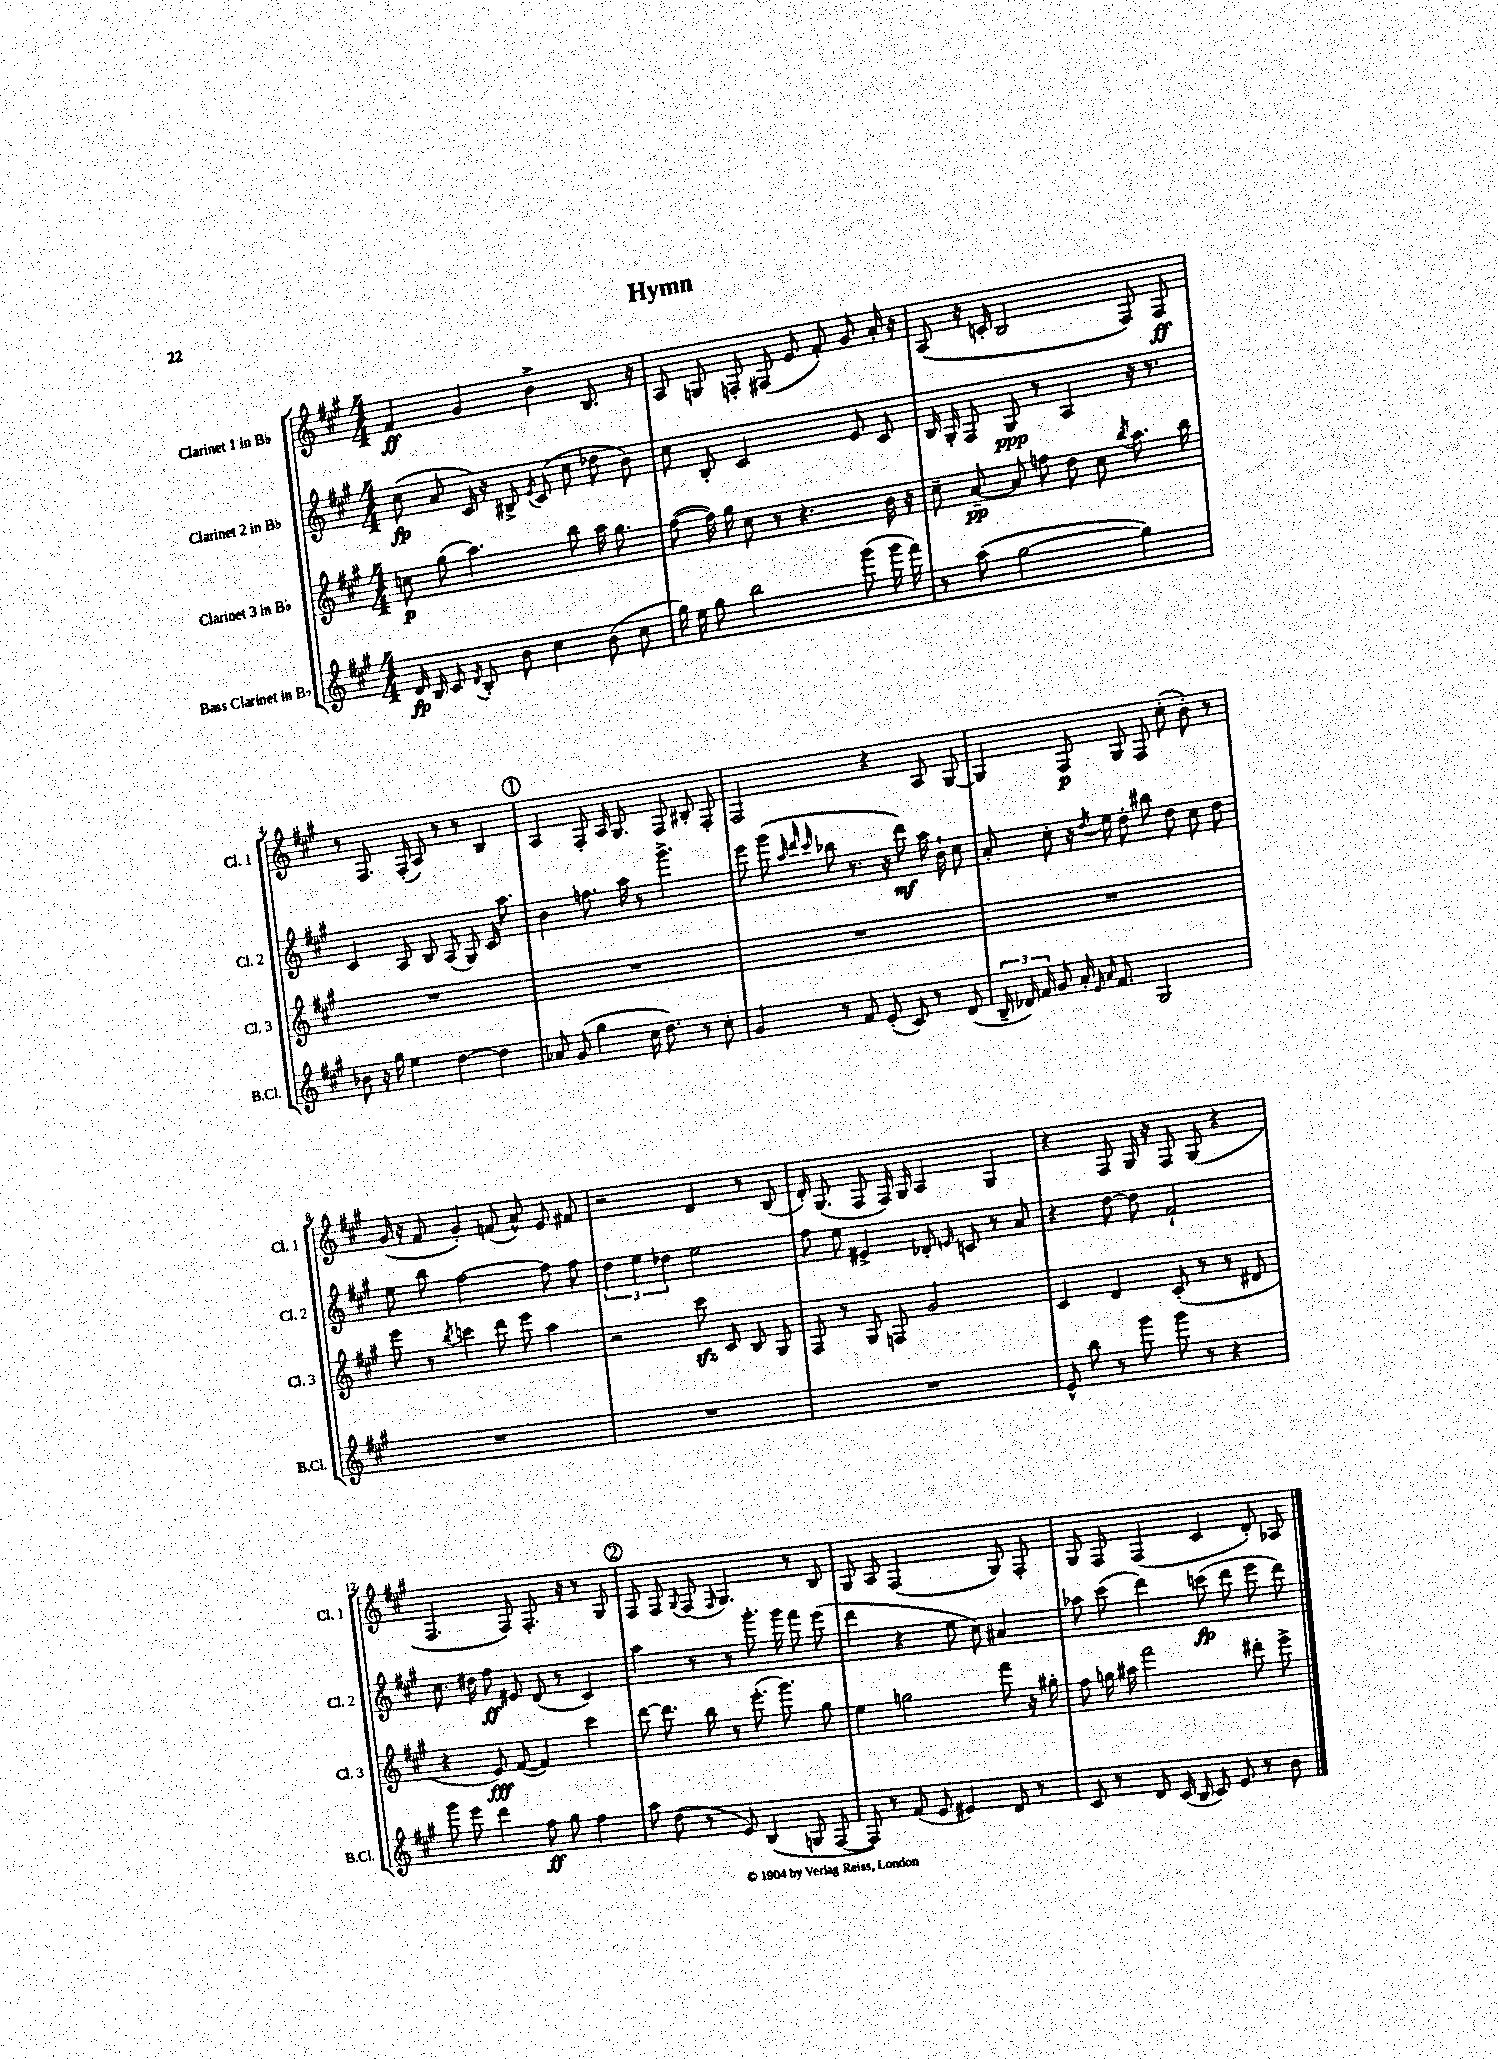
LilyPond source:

\header { title = "Hymn" }
<<
\new StaffGroup <<
\new Staff = "s0" \with { instrumentName = "Clarinet 1 in Bb" shortInstrumentName = "Cl. 1" } {
    \clef treble \key a \major \numericTimeSignature \time 4/4
    \autoBeamOff fis'4\ff gis'4 b'4-> b8. r16 |
    a8 g8 f8-. fis8( e'8 fis'8-.) gis'8 a'16-. r16 |
    a8( r16 c'16-. b2 fis8) fis8\ff |
    r8 fis8. fis16-.( a8) r8 r8 b4 |
    \mark \markup { \circle "1" } a4 fis8-. a16 gis8. fis8 bis8-. fis8-. |
    fis2 r4 a8 gis8~ |
    gis4 fis8\p gis8 fis8 cis''8-.( b'8-.) r8 |
    gis'16( r16 fis'8 gis'4-.) f'8( a'8-^) e'8 fis'8 |
    r2 d'4 r8 b8( |
    d'16-.) gis8.( fis8 fis16) gis16 a4 gis4 |
    r4 fis8 gis16 r16 fis8 gis8( r4 |
    fis4. fis8) fis8.-. r16 r8 gis8 |
    \mark \markup { \circle "2" } fis8 fis8 \appoggiatura { gis8 } fis8( \grace { fis16 } gis4.) r8 b8 |
    gis8 a8 fis2( gis8) fis8-. |
    gis8 fis8 fis4( cis'4 d'8-.) aes8 \bar "|." |
}
\new Staff = "s1" \with { instrumentName = "Clarinet 2 in Bb" shortInstrumentName = "Cl. 2" } {
    \clef treble \key a \major \numericTimeSignature \time 4/4
    \autoBeamOff cis''8\fp( a'8 cis'16) r16 bis8-> \acciaccatura { e'8 } cis'8( cis''8 des''8 b'8) |
    cis''8 b8-. cis'2 e'8 cis'8 |
    b16 gis16-. fis8 gis8\ppp r8 a4 r16 r8. |
    cis'4 a8 b8 a8( gis8) cis'16 a''8. |
    \mark \markup { \circle "1" } b'4 f''8. a''16 r8 gis'''4.-> |
    e'''8 gis'''8( \grace { a''32 d'''32 cis'''32 } bes''8 r8. r16 d'''8\mf) a''16 b'16-! cis''8 |
    a'8-. cis''8-. r16 \acciaccatura { d''8 } e''16 d''8-. bis''8 d''8 cis''8 d''8 |
    e''8 b''8 fis''2~ fis''8 fis''8 |
    \tuplet 3/2 { d''4 e''4 des''4 } e''2 |
    fis''8 e''8 eis'4-> des'8-. \grace { e'16 } c'8 r8 a'8 |
    r4 d''8~ d''8 fis'2-! |
    cis''8. dis''16 fis''8\ff eis'8 d'8( r8 cis'4) |
    \mark \markup { \circle "2" } a''4 r8 r8 gis'''8.-. gis'''16 fis'''8 e'''8( |
    d'''4 r4 e''8 cis''8) ais'4 |
    aes''8 cis'''8( d'''4) c'''8\fp( d'''8 e'''8 d'''8) \bar "|." |
}
\new Staff = "s2" \with { instrumentName = "Clarinet 3 in Bb" shortInstrumentName = "Cl. 3" } {
    \clef treble \key a \major \numericTimeSignature \time 4/4
    \autoBeamOff c''8\p gis''8( a''4.) b''8 a''16 gis''8. |
    fis''8~( fis''16) gis''16 cis''8 r8 r4. b'16 r16 |
    cis''8-- a'8~--\pp a'8 f''8 d''8 cis''8 \acciaccatura { b''8 } a''8. b''16 |
    R1 |
    \mark \markup { \circle "1" } R1 |
    R1 |
    R1 |
    e'''8 r8 \acciaccatura { b''8 } c'''4 d'''8 e'''8 a''4 |
    r2 cis'''8\sfz cis'8 b8 gis8 |
    fis8 r8 gis8 f8 gis'2 |
    cis'4 d'4 cis'8-.( r8 r8 dis'8 |
    r4 e'8\fff) fis'8~( fis'4) cis'''4 |
    \mark \markup { \circle "2" } d'''8~ d'''8. b''16 r8 e'''8.-.( gis'''8.) gis''8 |
    e''4 g''2 fis'''8 r16 gis''16-. |
    fis''8 g''16 ais''16 fis'''2 dis'''8-. e'''8-> \bar "|." |
}
\new Staff = "s3" \with { instrumentName = "Bass Clarinet in Bb" shortInstrumentName = "B.Cl." } {
    \clef treble \key a \major \numericTimeSignature \time 4/4
    \autoBeamOff d'16\fp b16 cis'8 \acciaccatura { d'8 } b8-. b'8 cis''4 b'8( cis''8 |
    gis''16) e''16 gis''8 b''2 gis'''8( gis'''16 fis'''16) |
    r8 a''8( gis''2~ gis''4) |
    bes'8 r16 gis''16 e''4 d''4~ d''4 |
    \mark \markup { \circle "1" } aes'8 gis'8( gis''4 cis''16 d''8.) r8 cis''8-. |
    gis'4 r8 fis'8 e'8-.( cis'8) r8 d'8( |
    \tuplet 3/2 { b16-- des'16) fis'16 } gis'8 a'16-. \grace { e'16 a'16 } fis'8. gis2 |
    R1 |
    R1 |
    R1 |
    e'8-^ b''8 r8 gis'''8 gis'''8 r8 r4 |
    gis'''8 e'''8 d'''4 fis''8\ff gis''8 fis''4 |
    \mark \markup { \circle "2" } a''8 d''8( r8 e'8) b4( g8 fis8~ |
    fis8) r8 fis'8( e'8 eis'4) d'8 r8 |
    cis'8 r8 d'8 cis'16( b16 cis'8) e'8 r8 b'8 \bar "|." |
}
>>
>>
